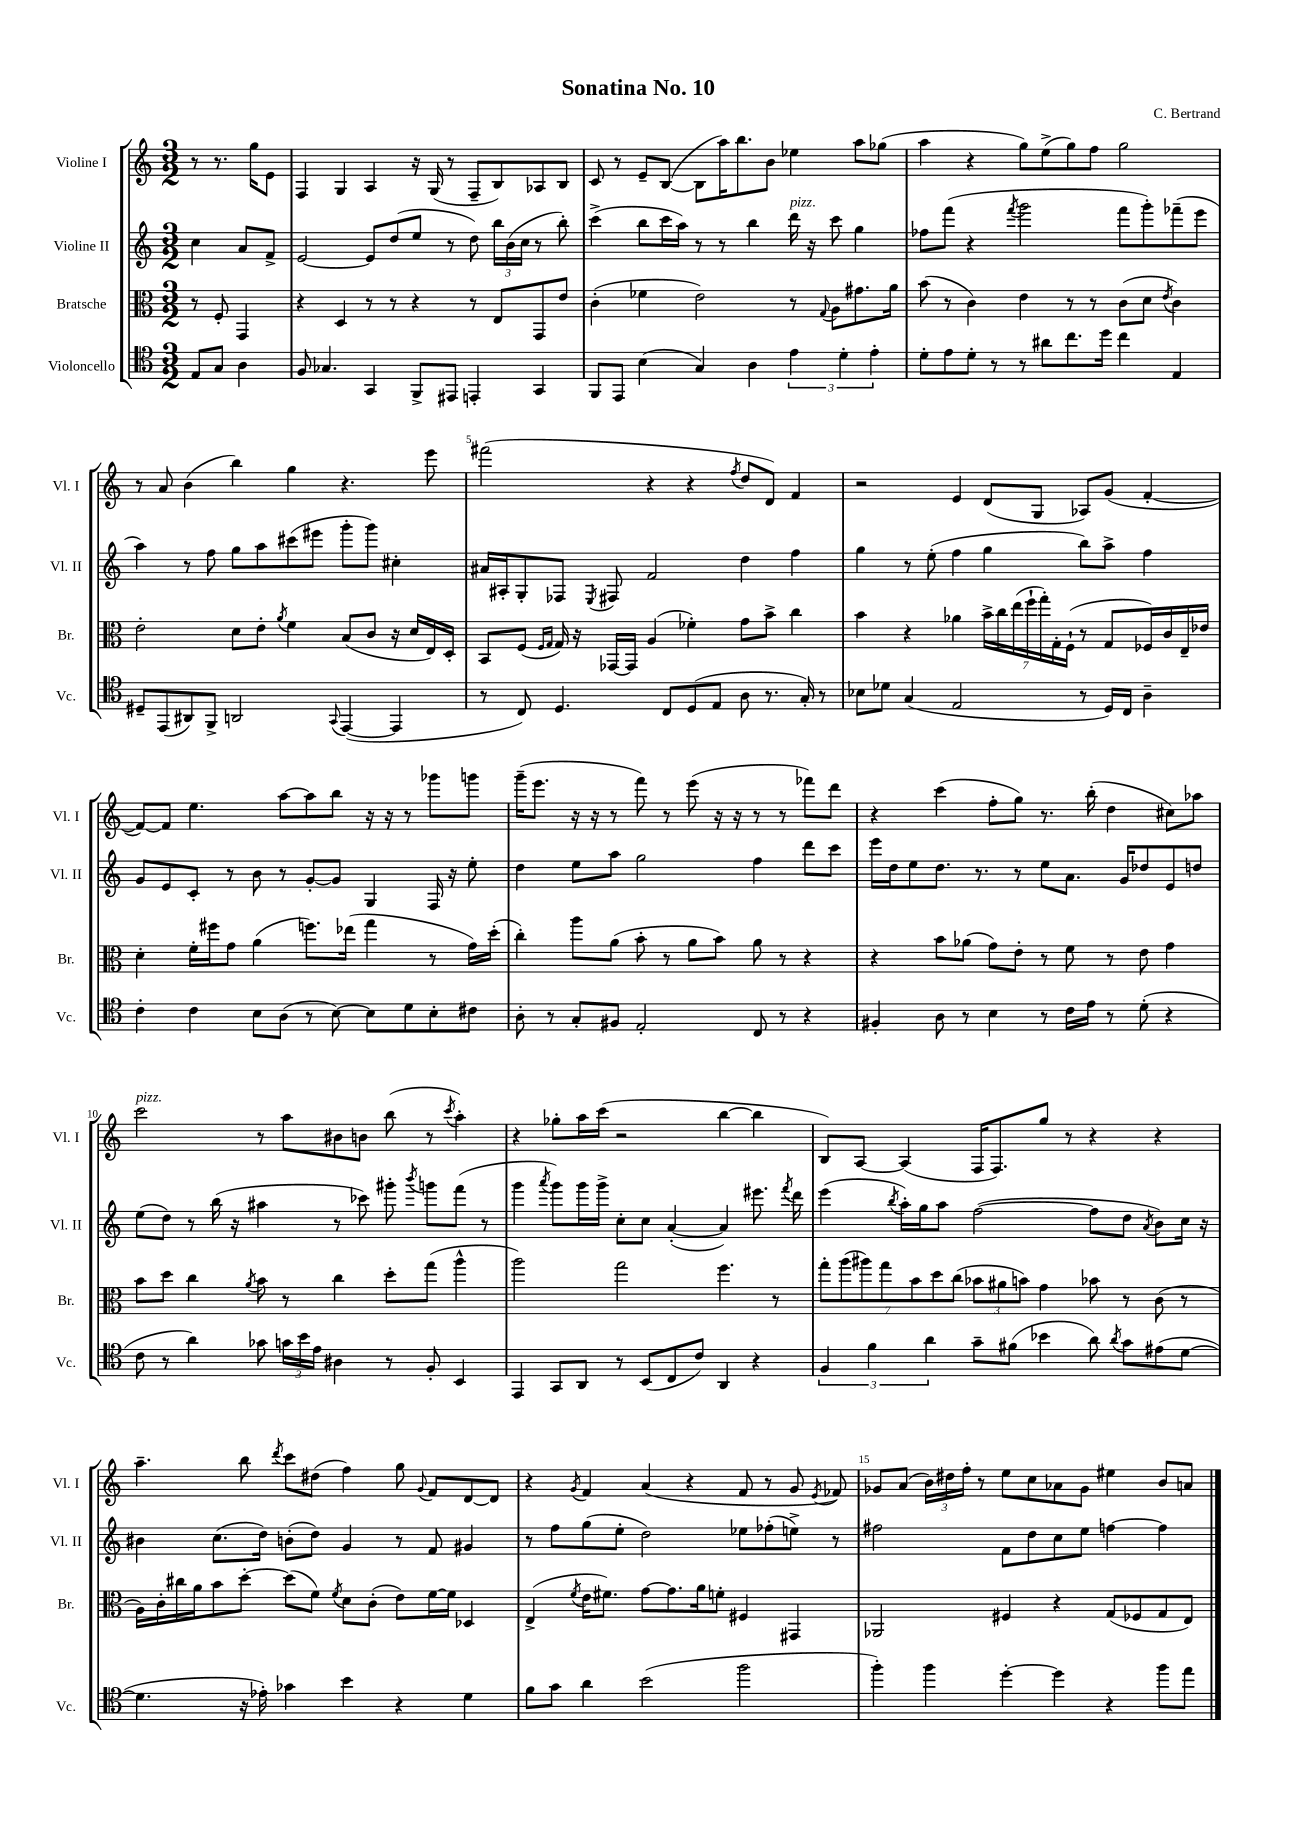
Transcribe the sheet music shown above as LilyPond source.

\header { title = "Sonatina No. 10" composer = "C. Bertrand" }
<<
\new StaffGroup <<
\new Staff = "s0" \with { instrumentName = "Violine I" shortInstrumentName = "Vl. I" } {
    \clef treble \key c \major \numericTimeSignature \time 3/2 \partial 2
    \autoBeamOff r8 r8. g''16[ e'8] |
    f4 g4 a4 r16 g16( r8 f8[-- b8) aes8 b8] |
    c'8 r8 e'8[-- b8]~( b8[ a''16) b''8. b'8] ees''4 a''8[ ges''8]( |
    a''4 r4 g''8[) e''8->( g''8) f''8] g''2 |
    r8 a'8 b'4( b''4) g''4 r4. e'''8 |
    fis'''2( r4 r4 \acciaccatura { f''8 } d''8[ d'8]) f'4 |
    r2 e'4 d'8[( g8] aes8[) g'8]( f'4~-. |
    f'8[~) f'8] e''4. a''8[~ a''8 b''8] r16 r16 r8 ges'''8[ g'''8] |
    g'''16[--( e'''8.] r16 r16 r8 f'''8) r8 e'''8( r16 r16 r8 r8 fes'''8[) d'''8] |
    r4 c'''4( f''8[-. g''8]) r8. b''16-.( d''4 cis''8[) aes''8] |
    c'''2^\markup { \italic "pizz." } r8 a''8[ bis'8 b'8] b''8( r8 \acciaccatura { c'''8 } a''4-.) |
    r4 ges''8[-. a''16 c'''16]( r2 b''4~ b''4 |
    b8[) a8]~ a4( f16[ f8.) g''8] r8 r4 r4 |
    a''4.-- b''8 \acciaccatura { d'''8 } c'''8[ dis''8]( f''4) g''8 \appoggiatura { g'8 } f'8[ d'8~ d'8] |
    r4 \acciaccatura { g'8 } f'4 a'4( r4 f'8 r8 g'8 \acciaccatura { e'8 } fes'8) |
    ges'8[ a'8]( \tuplet 3/2 { b'16[) dis''16 f''16]-. } r8 e''8[ c''8 aes'8 ges'8] eis''4 b'8[ a'8] \bar "|." |
}
\new Staff = "s1" \with { instrumentName = "Violine II" shortInstrumentName = "Vl. II" } {
    \clef treble \key c \major \numericTimeSignature \time 3/2 \partial 2
    \autoBeamOff c''4 a'8[ f'8]-> |
    e'2~ e'8[ d''8( e''8] r8 d''8) \tuplet 3/2 { b''16[ b'16( c''16] } r8 b''8-.) |
    c'''4->( b''8[ c'''16 a''16]) r8 r8 b''4 d'''16^\markup { \italic "pizz." } r16 c'''8 g''4 |
    fes''8[ f'''8]( r4 \acciaccatura { f'''8 } g'''2 f'''8[ g'''8-.) fes'''8--( e'''8] |
    a''4) r8 f''8 g''8[ a''8 cis'''8( eis'''8] g'''8[-. g'''8]) cis''4-. |
    ais'16[ ais16-. g8-. fes8] \acciaccatura { e8 } fis8 f'2 d''4 f''4 |
    g''4 r8 e''8-.( f''4 g''4 b''8[) a''8]-> f''4 |
    g'8[ e'8 c'8]-. r8 b'8 r8 g'8[~-. g'8] g4 f16 r16 e''8-. |
    d''4 e''8[ a''8] g''2 f''4 d'''8[ c'''8] |
    e'''16[ d''16 e''8 d''8.] r8. r8 e''8[ a'8.] g'16[ des''8 e'8 d''8] |
    e''8[( d''8]) r8 b''16( r16 ais''4 r8 ces'''8) gis'''8-. \acciaccatura { b'''8 } g'''8[ f'''8]( r8 |
    g'''4 \acciaccatura { a'''8 } g'''8[) g'''16 g'''16]-> c''8[-. c''8] a'4~-.( a'4) eis'''8. \acciaccatura { f'''8 } d'''16 |
    e'''4( \acciaccatura { b''8 } a''16[-.) g''16 a''8] f''2~( f''8[ d''8] \acciaccatura { a'8 } b'8[) c''16] r16 |
    bis'4 c''8.[( d''16]) b'8[-.( d''8]) g'4 r8 f'8 gis'4 |
    r8 f''8[ g''8( e''8]-. d''2) ees''8[ fes''8-.( e''8]->) r8 |
    fis''2 f'8[ d''8 c''8 e''8] f''4~ f''4 \bar "|." |
}
\new Staff = "s2" \with { instrumentName = "Bratsche" shortInstrumentName = "Br." } {
    \clef alto \key c \major \numericTimeSignature \time 3/2 \partial 2
    \autoBeamOff r8 f8-. g,4 |
    r4 d4 r8 r8 r4 r8 e8[ g,8 e'8] |
    c'4-.( fes'4 e'2) r8 \appoggiatura { g8 } a8[ gis'8. a'16] |
    b'8( r8 c'4) e'4 r8 r8 c'8[( d'8] \acciaccatura { e'8 } c'4) |
    e'2-. d'8[ e'8]-. \acciaccatura { a'8 } f'4 b8[( c'8] r16 d'16[ e16) d16]-. |
    b,8[ f8]( \grace { f16[ g16] } g16) r16 ges,16[~ ges,16] a4( fes'4-.) g'8[ b'8]-> c''4 |
    b'4 r4 aes'4 \tuplet 7/4 { b'16[-> c''16 e''16( f''16-! g''16-.) g16-. f16]-!( } r8 g8[ fes16) c'16 e16-- ees'16] |
    d'4-. f'16[-. fis''16 g'8] a'4( f''8.[) ees''16]( g''4 r8 g'16[) d''16]-.( |
    c''4-.) a''8[ a'8]( b'8-. r8 a'8[ b'8]) a'8 r8 r4 |
    r4 b'8[ aes'8]( g'8[) e'8]-. r8 f'8 r8 e'8 g'4 |
    b'8[ d''8] c''4 \acciaccatura { a'8 } b'8 r8 c''4 d''8[-. g''8]( a''4-^ |
    a''2) g''2 f''4. r8 |
    \tuplet 7/4 { g''8[-. a''8( ais''8) g''8 b'8 d''8 c''8]( } \tuplet 3/2 { bes'8[ ais'8 b'8]) } g'4 bes'8 r8 c'8( r8 |
    a16[) c'16-. cis''16 a'16 b'8 d''8]~-. d''8[( f'8]) \acciaccatura { f'8 } d'8[ c'8]-.( e'8[) f'16~ f'16] des4 |
    e4->( \acciaccatura { f'8 } e'16[ fis'8.]) g'8[~ g'8. a'16 f'8]-. fis4 gis,4 |
    aes,2 fis4 r4 g8[( fes8 g8 e8]) \bar "|." |
}
\new Staff = "s3" \with { instrumentName = "Violoncello" shortInstrumentName = "Vc." } {
    \clef tenor \key c \major \numericTimeSignature \time 3/2 \partial 2
    \autoBeamOff e8[ g8] a4 |
    f8 ges4. g,4 f,8[-> eis,8] e,4-. g,4 |
    f,8[ e,8] b4( g4) a4 \tuplet 3/2 { e'4 d'4-. e'4-. } |
    d'8[-. e'8 d'8]-. r8 r8 ais'8[ c''8. d''16] c''4 e4 |
    dis8[-- e,8( ais,8) f,8]-> a,2 \appoggiatura { g,8 } e,4~( e,4 |
    r8 c8) d4. c8[ d8( e8] a8 r8. g16-.) r8 |
    bes8[ des'8] g4( e2 r8 d16[) c16] a4-- |
    c'4-. c'4 b8[ a8]( r8 b8~) b8[ d'8 b8-. cis'8] |
    a8-. r8 g8[-. fis8] e2-. c8 r8 r4 |
    fis4-. a8 r8 b4 r8 c'16[ e'16] r8 d'8-.( r4 |
    c'8 r8 a'4) ges'8 \tuplet 3/2 { g'16[ b'16 e'16] } ais4 r8 f8-. b,4 |
    e,4 g,8[ a,8] r8 b,8[( c8 c'8]) a,4 r4 |
    \tuplet 3/2 { f4 f'4 a'4 } g'8[-- fis'8]( bes'4 a'8) \acciaccatura { a'8 } g'8[ eis'8( d'8]~ |
    d'4. r16 ees'16-.) ges'4 b'4 r4 d'4 |
    f'8[ g'8] a'4 b'2( f''2 |
    f''4-.) f''4 d''4~-. d''4 r4 f''8[ e''8] \bar "|." |
}
>>
>>
\layout { \context { \Score \override BarNumber.break-visibility = ##(#f #t #t) barNumberVisibility = #(every-nth-bar-number-visible 5) } }
